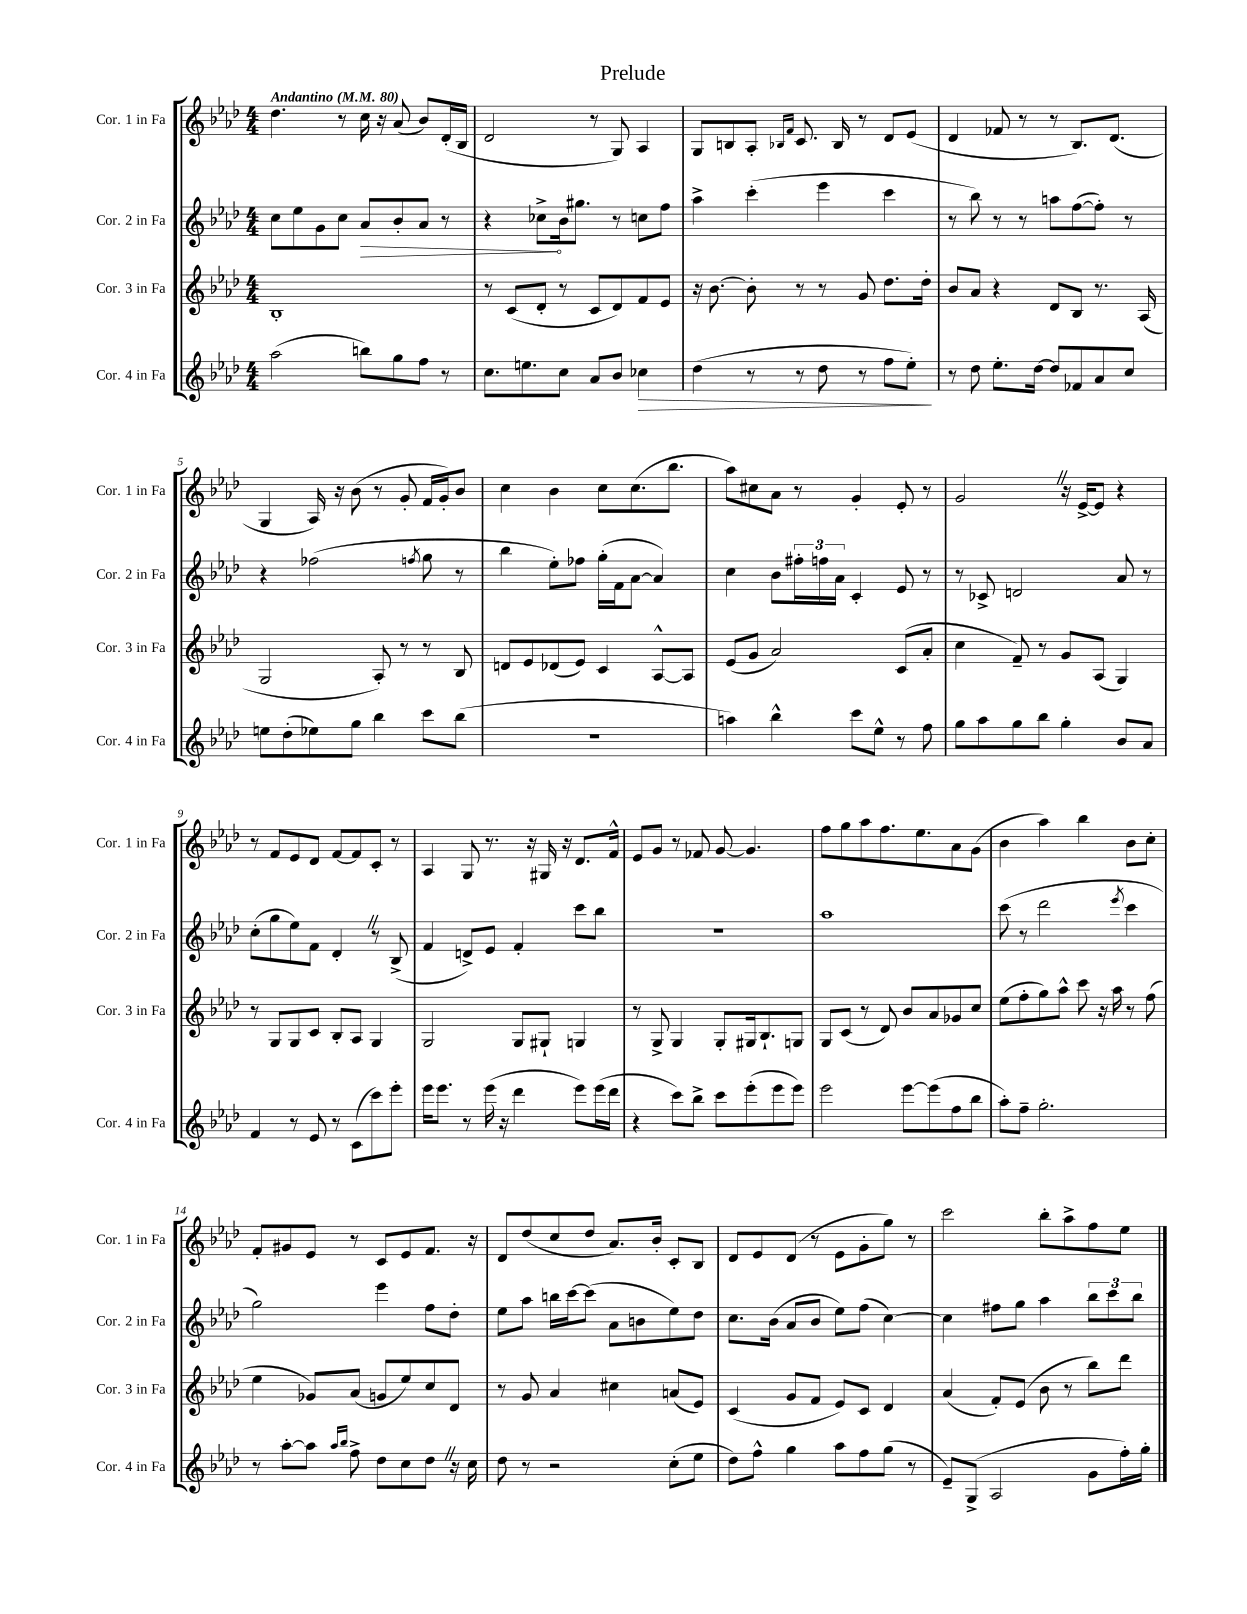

**kern	**kern	**kern	**kern
*staff4	*staff3	*staff2	*staff1
*clefG2	*clefG2	*clefG2	*clefG2
*k[b-e-a-d-]	*k[b-e-a-d-]	*k[b-e-a-d-]	*k[b-e-a-d-]
*M4/4	*M4/4	*M4/4	*M4/4
*MM80	*MM80	*MM80	*MM80
(2aa-	1B-'	8cc	4.dd-
.	.	8ee-	.
.	.	8g	.
.	.	8cc	8r
8bb)	.	8a-	16cc
.	.	.	16r
8gg	.	8b-'	(8a-
8ff	.	8a-	8b-)
8r	.	8r	(16d-'
.	.	.	16B-
=	=	=	=
8.cc	8r	4r	2d-
.	(8c	.	.
8.ee	.	.	.
.	8d-'	8cc-^	.
8cc	8r	16b-	.
.	.	8.gg#	.
8a-	8c	.	8r
8b-	8d-)	8r	8G)
4cc-	8f	8cc	4A-
.	8e-	8ff	.
=	=	=	=
(4dd-	16r	4aa-^	8G
.	[8.b-	.	.
.	.	.	8B
8r	8b-']	(4ccc'	8A-'
.	.	.	16qqB-
.	.	.	16qqf
8r	8r	.	8.c
8dd-	8r	4eee-	.
.	.	.	16B-
8r	8g	.	8r
8ff	8.dd-	4ccc	8d-
8ee-')	.	.	(8e-
.	16dd-'	.	.
=	=	=	=
8r	8b-	8r	4d-
8dd-	8a-	8bb-)	.
8.ee-'	4r	8r	8f-
.	.	8r	8r
[16dd-	.	.	.
8dd-]	8d-	8aa	8r
8f-	8B-	([8ff	8.B-)
8a-	8.r	8ff'])	.
.	.	.	(8.d-
8cc	.	8r	.
.	(16A-	.	.
=	=	=	=
8ee	2G	4r	4G
(8dd-'	.	.	.
8ee-)	.	(2ff-	16A-)
.	.	.	16r
8gg	.	.	(8b-
4bb-	8A-')	.	8r
.	8r	.	8g'
.	.	8qff	.
8ccc	8r	8gg	16f
.	.	.	16g')
(8bb-	8B-	8r	8b-
=	=	=	=
1r	8d	4bb-	4cc
.	8e-	.	.
.	(8d-	8ee-')	4b-
.	8e-)	8ff-	.
.	4c	(16gg'	8cc
.	.	16f	.
.	.	[8a-	(8.cc
.	[8A-^^	4a-])	.
.	.	.	8.bb-
.	8A-]	.	.
=	=	=	=
4aa)	(8e-	4cc	8aa-)
.	8g	.	8cc#
4bb-^^	2a-)	8b-	8a-
.	.	24ff#'	8r
.	.	24ff	.
.	.	24a-	.
8ccc	.	4c'	4g'
8ee-^^	.	.	.
8r	(8c	8e-	8e-'
8ff	8a-'	8r	8r
=	=	=	=
8gg	4cc	8r	2g
8aa-	.	8c-^	.
8gg	8f~)	2d	.
8bb-	8r	.	.
4gg'	8g	.	16r
.	.	.	[16e-^
.	(8A-	.	8e-]
8b-	4G)	8a-	4r
8a-	.	8r	.
=	=	=	=
4f	8r	(8cc'	8r
.	8G	8gg	8f
8r	8G	8ee-)	8e-
8e-	8c	8f	8d-
8r	8B-'	4d-'	[8f
(8c	8A-	.	8f]
8ccc)	4G	8r	8c'
8eee-'	.	(8B-^	8r
=	=	=	=
16eee-	2G	4f	4A-
8.eee-	.	.	.
8r	.	8d^)	8G
(16eee-	.	8e-	8.r
16r	.	.	.
4ddd-	8G	4f'	.
.	.	.	16r
.	8G#`	.	16G#
.	.	.	16r
8eee-)	4G	8ccc	8.d-
(16eee-	.	8bb-	.
16ddd-	.	.	16f^^
=	=	=	=
4r	8r	1r	8e-
.	8G^	.	8g
8ccc)	4G	.	8r
8bb-^	.	.	8f-
8ccc	8G'	.	[8g
(8eee-'	16G#	.	4.g]
.	8.B-`	.	.
8eee-	.	.	.
8eee-)	8G	.	.
=	=	=	=
2eee-	8G	1aa-	8ff
.	(8c	.	8gg
.	8r	.	8aa-
.	8d-)	.	8.ff
[8eee-	8b-	.	.
.	.	.	8.ee-
(8eee-]	8a-	.	.
8ff	8g-	.	8a-
8bb-	8cc	.	(8g
=	=	=	=
8aa-')	(8ee-	(8ccc	4b-
8ff~	8ff'	8r	.
2.gg'	8gg)	2ddd-	4aa-)
.	8aa-^^	.	.
.	8ccc	.	4bb-
.	16r	.	.
.	16aa-	.	.
.	.	8qeee-	.
.	8r	4ccc	8b-
.	(8ff	.	8cc'
=	=	=	=
8r	4ee-	2gg)	8f'
[8aa-'	.	.	8g#
8aa-]	8g-)	.	8e-
16qqaa-	.	.	.
16qqbb-	.	.	.
8ff^	(8a-	.	8r
8dd-	8g	4eee-	8c
8cc	8ee-)	.	8e-
8dd-	8cc	8ff	8.f
16r	8d-	8dd-'	.
16cc	.	.	16r
=	=	=	=
8dd-	8r	8ee-	8d-
8r	8g	8aa-	(8dd-
2r	4a-	16bb	8cc
.	.	[16ccc	.
.	.	(8ccc]	8dd-
.	4cc#	8a-	8.a-)
.	.	8b	.
.	.	.	16b-'
(8cc'	(8a	8ee-)	8c'
8ee-	8e-)	8dd-	8B-
=	=	=	=
8dd-)	(4c	8.cc	8d-
8ff^^	.	.	8e-
.	.	(16b-	.
4gg	8g	8a-	(8d-
.	8f	8b-	8r
8aa-	8e-)	8ee-)	8e-
8ff	8c	(8ff	8g'
(8gg	4d-	[4cc)	8gg)
8r	.	.	8r
=	=	=	=
8e-~)	(4a-	4cc]	2ccc
(8G^	.	.	.
2A-	8f')	8ff#	.
.	(8e-	8gg	.
.	8b-	4aa-	8bb-'
.	8r	.	8aa-^
8g	8bb-)	12bb-	8ff
.	.	12ccc	.
16ff')	8ddd-	.	8ee-
.	.	12bb-	.
16gg'	.	.	.
==	==	==	==
*-	*-	*-	*-
